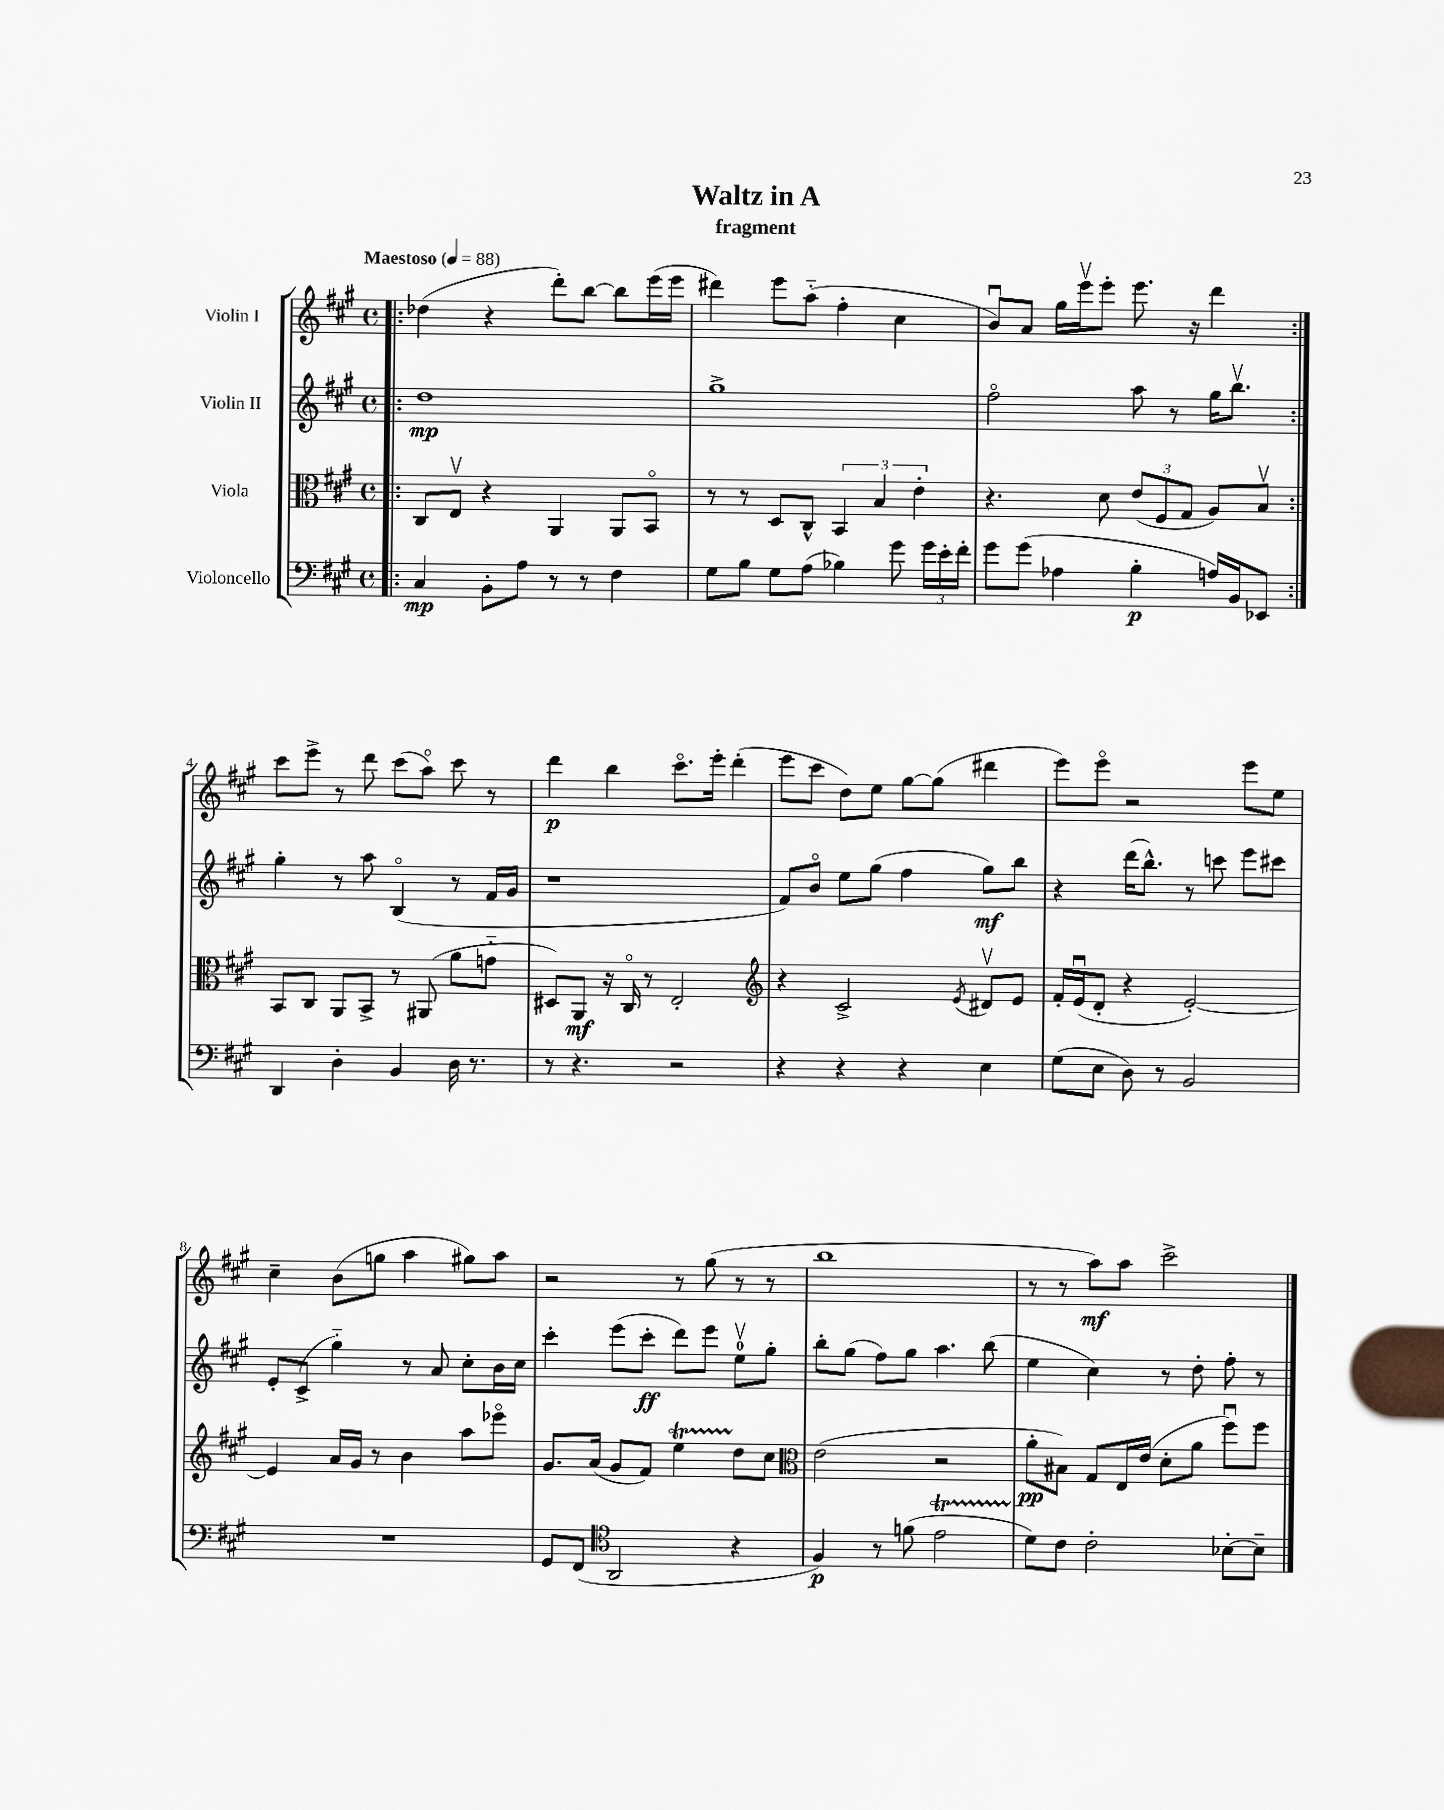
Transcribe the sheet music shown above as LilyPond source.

\header { title = "Waltz in A" subtitle = "fragment" }
<<
\new StaffGroup <<
\new Staff = "s0" \with { instrumentName = "Violin I" } {
    \clef treble \key a \major \defaultTimeSignature \time 4/4 \tempo "Maestoso" 4 = 88
    \autoBeamOff \repeat volta 2 { \bar ".|:" des''4( r4 d'''8[-.) b''8]~ b''8[ e'''16( e'''16] |
    dis'''4) e'''8[ a''8]-_( fis''4-. cis''4 |
    b'8[\downbow) a'8] gis''16[ e'''16\upbow e'''8]-. e'''8. r16 d'''4 | }
    cis'''8[ e'''8]-> r8 d'''8 cis'''8[( a''8]\flageolet) cis'''8 r8 |
    d'''4\p b''4 cis'''8.[\flageolet e'''16]-. d'''4-.( |
    e'''8[ cis'''8] d''8[) e''8] gis''8[~ gis''8]( dis'''4 |
    e'''8[) e'''8]\flageolet r2 e'''8[ e''8] |
    cis''4-- b'8[( g''8] a''4 gis''8[) a''8] |
    r2 r8 gis''8( r8 r8 |
    b''1 |
    r8 r8 a''8[\mf) a''8] cis'''2-> \bar "|." |
}
\new Staff = "s1" \with { instrumentName = "Violin II" } {
    \clef treble \key a \major \defaultTimeSignature \time 4/4
    \autoBeamOff \repeat volta 2 { \bar ".|:" d''1\mp |
    gis''1-> |
    fis''2\flageolet a''8 r8 gis''16[ b''8.]\upbow | }
    gis''4-. r8 a''8 b4\flageolet( r8 fis'16[ gis'16] |
    r1 |
    fis'8[) b'8]\flageolet e''8[ gis''8]( fis''4 gis''8[\mf) b''8] |
    r4 d'''16[( b''8.]-^) r8 c'''8 e'''8[ cis'''8] |
    e'8[-. cis'8]->( gis''4-_) r8 a'8 cis''8[-. b'16 cis''16] |
    cis'''4-. e'''8[( cis'''8]-.\ff d'''8[) e'''8] e''8[-0\upbow gis''8]-. |
    b''8[-. gis''8]( fis''8[) gis''8] a''4. b''8( |
    e''4 cis''4) r8 d''8-. fis''8-. r8 \bar "|." |
}
\new Staff = "s2" \with { instrumentName = "Viola" } {
    \clef alto \key a \major \defaultTimeSignature \time 4/4
    \autoBeamOff \repeat volta 2 { \bar ".|:" cis8[ e8]\upbow r4 a,4 a,8[ b,8]\flageolet |
    r8 r8 d8[ cis8]-^ \tuplet 3/2 { b,4 b4 e'4-. } |
    r4. d'8 \tuplet 3/2 { e'8[( fis8 gis8] } a8[) b8]\upbow | }
    b,8[ cis8] a,8[ b,8]-> r8 ais,8( a'8[ g'8]-_ |
    dis8[) a,8]\mf r16 cis16\flageolet r8 e2-. |
    \clef treble r4 cis'2-> \acciaccatura { e'8 } dis'8[\upbow e'8] |
    fis'16[-. e'16\downbow( d'8]-. r4 e'2~-.) |
    e'4 a'16[ gis'16] r8 b'4 a''8[ ees'''8]\flageolet |
    gis'8.[ a'16]( gis'8[ fis'8]) e''4\startTrillSpan d''8[\stopTrillSpan cis''8] |
    \clef alto e'2( r2 |
    a'8[-.\pp bis8]) gis8[ e16 e'16]( d'8[-. a'8] fis''8[\downbow) fis''8] \bar "|." |
}
\new Staff = "s3" \with { instrumentName = "Violoncello" } {
    \clef bass \key a \major \defaultTimeSignature \time 4/4
    \autoBeamOff \repeat volta 2 { \bar ".|:" cis4\mp b,8[-. a8] r8 r8 fis4 |
    gis8[ b8] gis8[ a8]( bes4) gis'8 \tuplet 3/2 { gis'16[ e'16-. fis'16]-. } |
    gis'8[ gis'8]( aes4 b4-.\p a16[) b,16 ees,8] | }
    d,4 d4-. b,4 d16 r8. |
    r8 r4. r2 |
    r4 r4 r4 e4 |
    gis8[( e8] d8) r8 b,2 |
    R1 |
    gis,8[ fis,8]( \clef tenor a,2 r4 |
    fis4\p) r8 f'8( e'2\startTrillSpan |
    d'8[\stopTrillSpan) cis'8] cis'2-. bes8[~-. bes8]-- \bar "|." |
}
>>
>>
